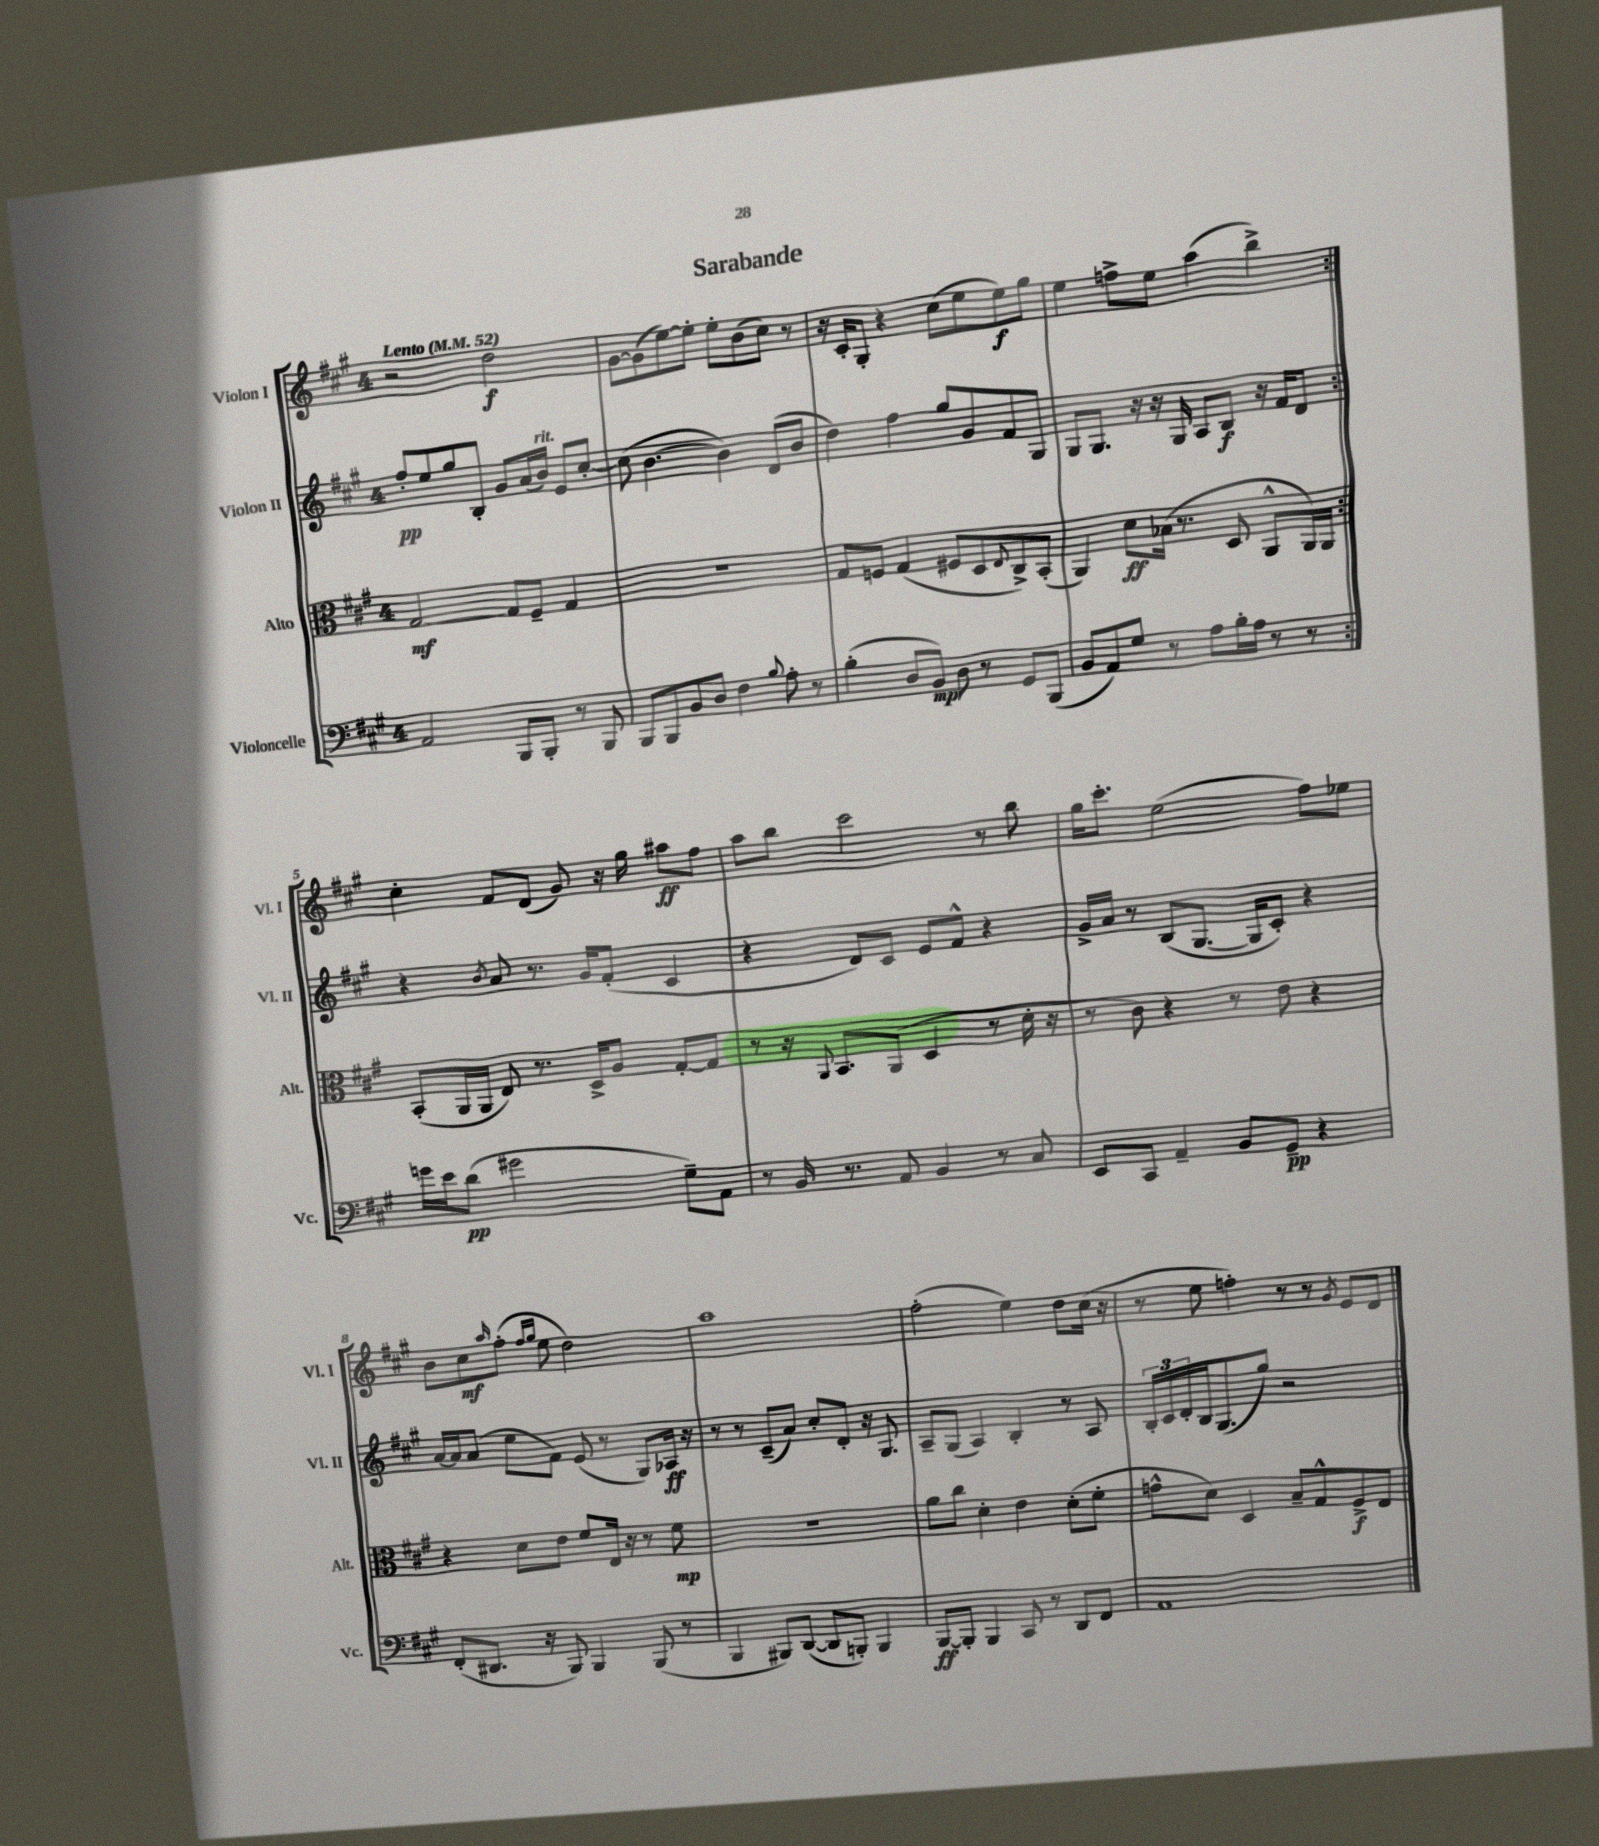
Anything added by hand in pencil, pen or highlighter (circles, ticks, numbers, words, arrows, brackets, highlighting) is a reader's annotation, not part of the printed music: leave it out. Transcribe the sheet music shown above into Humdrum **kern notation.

**kern	**kern	**kern	**kern
*staff4	*staff3	*staff2	*staff1
*clefF4	*clefC3	*clefG2	*clefG2
*k[f#c#g#]	*k[f#c#g#]	*k[f#c#g#]	*k[f#c#g#]
*M4/4	*M4/4	*M4/4	*M4/4
*MM52	*MM52	*MM52	*MM52
2AA	[2G#	8ff#'	2r
.	.	8ee	.
.	.	8gg#	.
.	.	8B'	.
8BBB	8G#]	8g#	2dd
8BBB'	8F#~	(16a	.
.	.	16b)	.
8r	4G#	8e	.
8BBB	.	[8cc#'	.
=	=	=	=
8BBB	1r	(8cc#]	[8g#
8BBB	.	[4.b	(8g#]
8BB	.	.	[8ee)
8D	.	.	8ee']
4F#	.	4b])	8ee'
.	.	.	(8b
8qqB	.	.	.
8A'	.	(8d	8cc#)
8r	.	8b	8r
=	=	=	=
(4B'	8G#	4dd)	16r
.	.	.	16c#'
.	8F	.	8G#'
8D	(4G#	4ff#	4r
8BB)	.	.	.
8D	8F#	8gg#	(8cc#
8r	8D	8g#	8ee
.	8qqE	.	.
8GG#	8C#^)	8f#	8ee)
(8BBB	(8BB'	8G#	8gg#
=	=	=	=
8BB	4AA)	8G#	4ee
8AA)	.	8.G#	.
8G#	8d	.	8ff^
.	.	16r	.
8r	(16B-	16r	8ee
.	8.r	16G#	.
8A	.	8A	(4aa
16B'	8D	8B	.
16A	.	.	.
8r	8AA^^	16r	4bb^)
.	.	16f#	.
8r	16AA)	8d	.
.	16AA	.	.
=:|!	=:|!	=:|!	=:|!
16g	(8BB'	4r	4cc#'
16e	.	.	.
(8d	16AA	.	.
.	16AA	.	.
.	.	8qb	.
2g#	8E)	8a	8f#
.	8.r	8.r	(8d
.	.	.	8g#)
.	16D^	16g#	.
.	8A	(8f#'	16r
.	.	.	16gg#
8G#~)	[8G#'	4c#	8aa#
8AA	8G#]	.	8ff#
=	=	=	=
8r	8r	4r	8aa
16BB	16r	.	8bb
.	8qqAA	.	.
8.r	8.BB	.	.
.	.	8d)	2ccc#
8AA	(8AA	8c#	.
4BB	4D	8e	.
.	.	8f#^^	.
8r	8r	4r	8r
8C#	16d'	.	8bb
.	16r	.	.
=	=	=	=
8EE	8r	16g#^	16gg#
.	.	16a	8.ccc#'
8CC#	8c#)	8r	.
4AA~	4r	(8B	(2ee
.	.	[8.G#	.
8BB	8r	.	.
.	.	16G#]	.
8GG#~	8e	8c#')	.
4r	4r	4r	8ff#)
.	.	.	8ee-
=	=	=	=
(8FF#'	4r	[16a	8b
.	.	16a]	.
8.DD#	.	(8a	8cc#
.	.	.	16qqaa
.	8d	8ee	(8ff#'
16r	.	.	.
.	.	.	16qqff#
.	.	.	16qqgg#
8BBB)	8e	8f#)	8ee
4BBB	8f#	(8e	2dd)
.	16E	8r	.
.	16r	.	.
(8BBB	8r	8G#)	.
8r	8f#	16A-	.
.	.	16r	.
=	=	=	=
4BBB	1r	8r	1aa
.	.	8r	.
8BBB#)	.	(8c#~	.
([8DD	.	8a)	.
8DD]	.	8cc#'	.
8BBB')	.	8d'	.
4BBB	.	16r	.
.	.	8.G#	.
=	=	=	=
[8BBB	8a	8A~	(2ff#'
8BBB']	8cc#	(8G#	.
4BBB	4d'	4A)	.
8CC#	4e	4B'	4ee)
8r	.	.	.
8DD	(8d'	8r	8dd
8FF#	8f#'	8A	(16cc#
.	.	.	16r
=	=	=	=
1AA	8g^^	24B'	8r
.	.	24c#	.
.	.	24d'	.
.	8d)	16B	8ee
.	.	(8.G#	.
.	4D	.	4ff')
.	.	8gg#)	.
.	8B~	2r	8r
.	8G#^^	.	8r
.	.	.	8qg#
.	8F#^	.	8e
.	8E	.	8d
==	==	==	==
*-	*-	*-	*-
